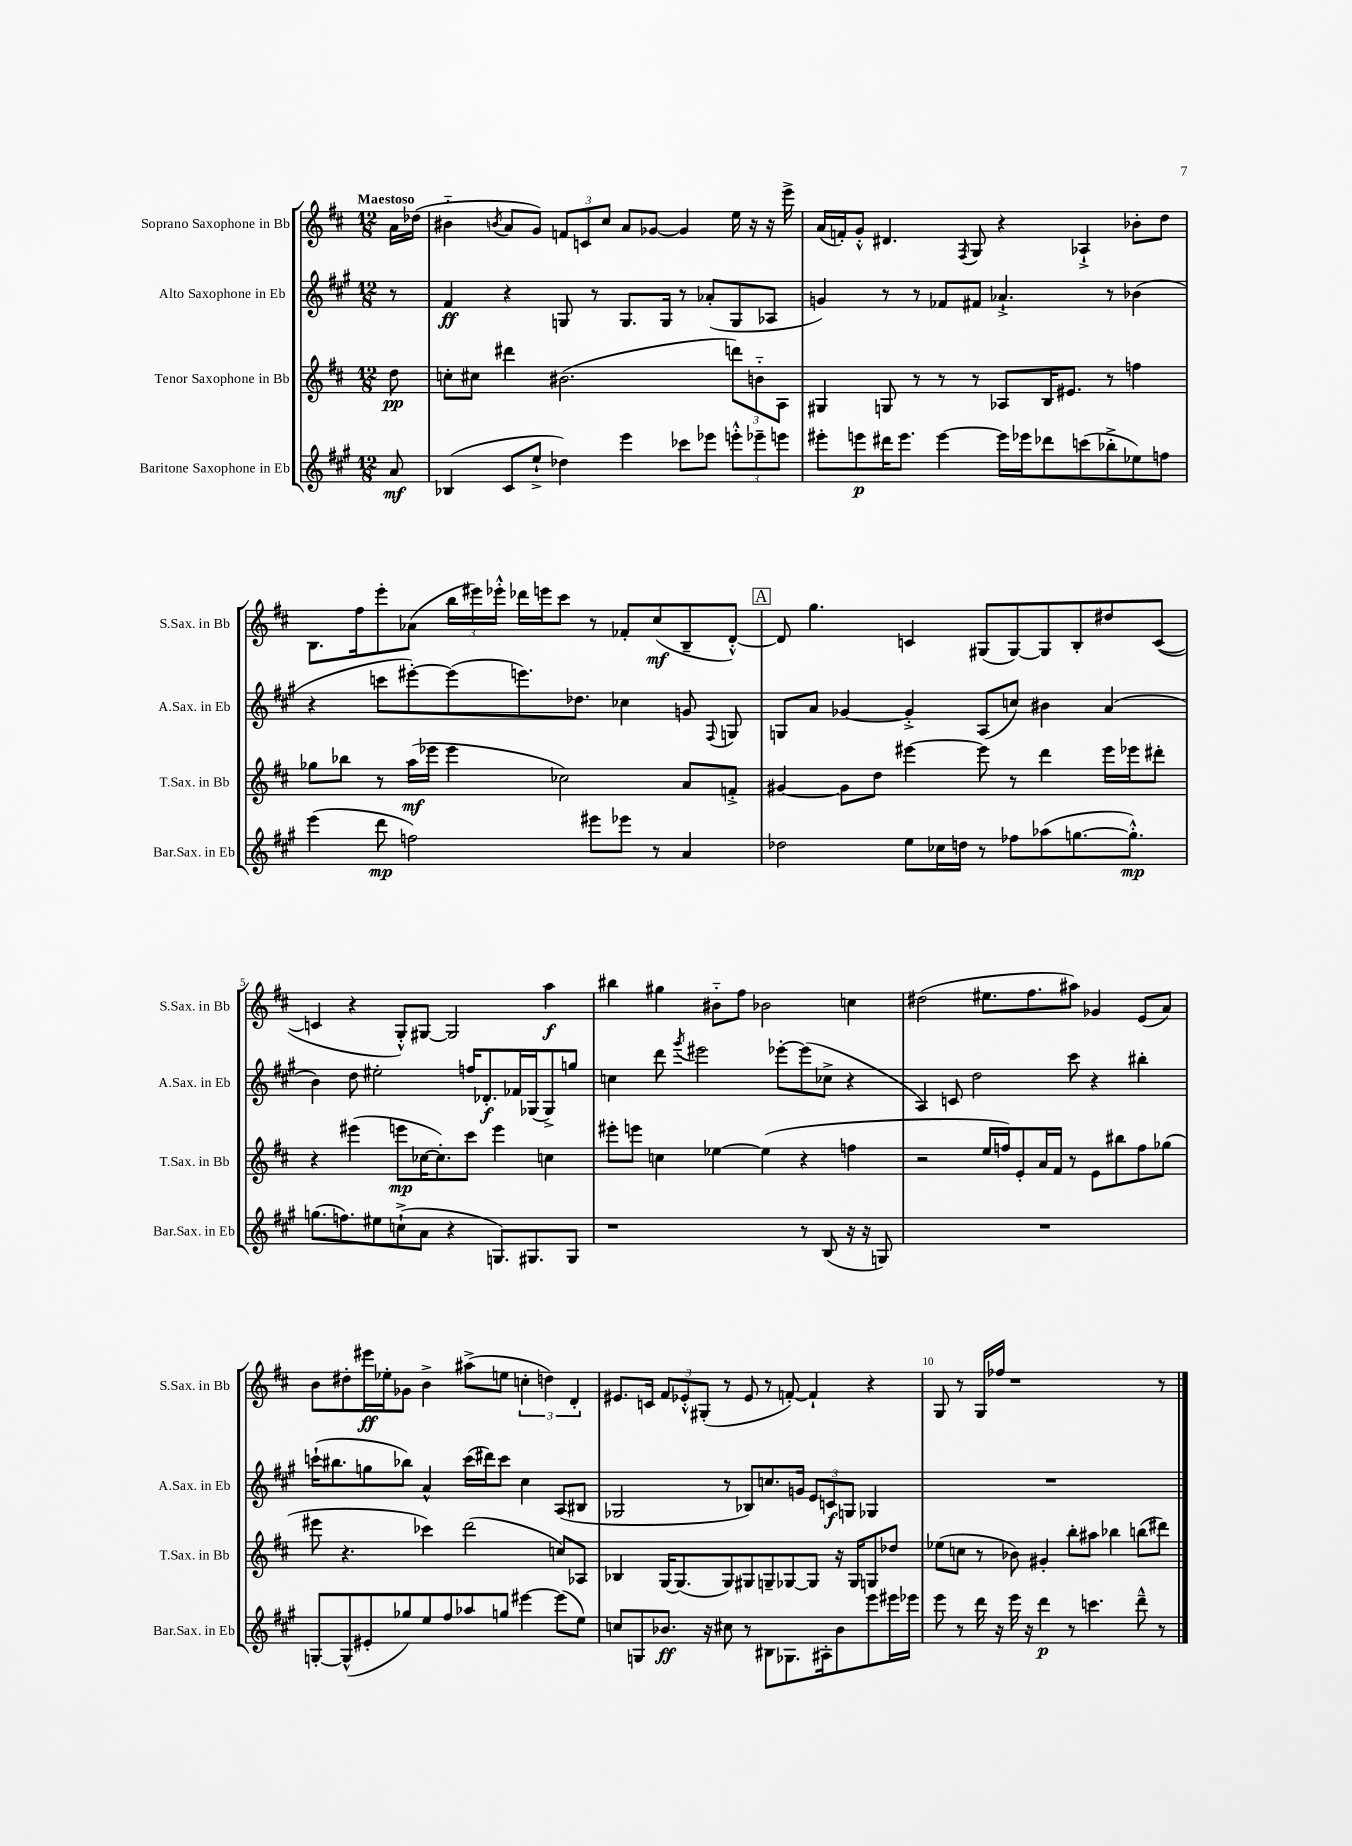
<<
\new StaffGroup <<
\new Staff = "s0" \with { instrumentName = "Soprano Saxophone in Bb" shortInstrumentName = "S.Sax. in Bb" } {
    \clef treble \key d \major \numericTimeSignature \time 12/8 \partial 8 \tempo "Maestoso"
    \autoBeamOff a'16[ des''16]( |
    bis'4-_ \acciaccatura { b'8 } a'8[ g'8]) \tuplet 3/2 { f'8[ c'8 cis''8] } a'8[ ges'8]~ ges'4 e''16 r16 r16 e'''16-> |
    a'16[( f'16-.) g'8]-.-^ dis'4. \acciaccatura { fis8 } g8 r4 aes4-!-> bes'8[-. d''8] |
    b8.[ fis''16 e'''8-. aes'8]( \tuplet 3/2 { b''16[ eis'''16) ees'''16]-.-^ } des'''16[ e'''16 cis'''8] r8 fes'8[-. cis''8\mf( b8-- d'8]~-.-^) |
    \mark \markup { \box "A" } d'8 g''4. c'4 gis8[( gis8~) gis8 b8-. dis''8 c'8]~( |
    c'4 r4 g8[-.-^) gis8]~ gis2 a''4\f |
    bis''4 gis''4 bis'8[-_ fis''8] bes'2 c''4 |
    dis''2( eis''8.[ fis''8. ais''8]) ges'4 e'8[( a'8]) |
    b'8[ dis''8-. eis'''16\ff ees''16-. ges'8] b'4-> ais''8[->( e''8] \tuplet 3/2 { c''4-. d''4) d'4-. } |
    eis'8.[ c'16] \tuplet 3/2 { fis'8[ ees'8-.-^ gis8]-.( } r8 ees'8 r8 f'8~-.) f'4-! r4 |
    g8 r8 g16[ fes''16] r1 r8 \bar "|." |
}
\new Staff = "s1" \with { instrumentName = "Alto Saxophone in Eb" shortInstrumentName = "A.Sax. in Eb" } {
    \clef treble \key a \major \numericTimeSignature \time 12/8 \partial 8
    \autoBeamOff r8 |
    fis'4\ff r4 g8 r8 g8.[ g16] r8 aes'8[-.( g8 aes8] |
    g'4) r8 r8 fes'8[ fis'8] aes'4.-!-> r8 bes'4( |
    r4 c'''8[ eis'''8~-.) eis'''8( e'''8.) des''8.] ces''4 g'8 \appoggiatura { fis8 } g8 |
    \mark \markup { \box "A" } g8[ a'8] ges'4~ ges'4-.-> a8[( c''8]) bis'4 a'4( |
    b'4) d''8 eis''2-. f''16[ des'8.-.\f fes'16 ges16( ges8->) g''8] |
    c''4 d'''8 \acciaccatura { gis'''8 } eis'''2 ees'''8[~-. ees'''8( ces''8]-> r4 |
    a4) c'8 d''2 cis'''8 r4 bis''4-. |
    c'''16[-!( bis''8. g''8 bes''8]) a'4-^ c'''16[( dis'''16) c'''8] cis''4 a8[( bis8] |
    ges2 r8 bes8[) c''8. g'16] \tuplet 3/2 { e'8[ c'8\f g8] } ges4 |
    R1. \bar "|." |
}
\new Staff = "s2" \with { instrumentName = "Tenor Saxophone in Bb" shortInstrumentName = "T.Sax. in Bb" } {
    \clef treble \key d \major \numericTimeSignature \time 12/8 \partial 8
    \autoBeamOff d''8\pp |
    c''8[-. cis''8] dis'''4 bis'2.( \tuplet 3/2 { d'''8[) b'8-_ a8] } |
    gis4 g8 r8 r8 r8 aes8[ b16 eis'8.] r8 f''4 |
    ges''8[ bes''8] r8 a''16[\mf( ees'''16] ees'''4 ces''2) a'8[ f'8]-.-> |
    \mark \markup { \box "A" } gis'4~ gis'8[ d''8] eis'''4~ eis'''8 r8 d'''4 eis'''16[ ees'''16 dis'''8]-. |
    r4 eis'''4( e'''8[\mp ces''16~ ces''8.-.) cis'''8] e'''4 c''4 |
    eis'''8[-. e'''8] c''4 ees''4~ ees''4( r4 f''4 |
    r2 e''16[ f''16) e'8-. a'16 fis'16] r8 e'8[ bis''8 f''8 ges''8]( |
    eis'''8 r4. ces'''4) d'''2( c''8[) aes8] |
    bes4 g16[~ g8.( g8) gis8 g8-- ges8~ ges8] r16 ges16[ g8 des''8] |
    ees''8[( c''8] r8 bes'8) gis'4-. b''8[-. ais''8] bes''4 b''8[( dis'''8]) \bar "|." |
}
\new Staff = "s3" \with { instrumentName = "Baritone Saxophone in Eb" shortInstrumentName = "Bar.Sax. in Eb" } {
    \clef treble \key a \major \numericTimeSignature \time 12/8 \partial 8
    \autoBeamOff a'8\mf |
    bes4( cis'8[ e''8]-!-> des''4) e'''4 ces'''8[ ees'''8] \tuplet 3/2 { e'''8[-.-^ ees'''8-- e'''8] } |
    eis'''8[-. e'''8\p dis'''16 e'''8.] e'''4~ e'''16[ ees'''16 des'''8 c'''8( bes''8-.-> ees''8) f''8] |
    e'''4( d'''8\mp f''2) eis'''8[ ees'''8] r8 a'4 |
    \mark \markup { \box "A" } des''2 e''8[ ces''16 d''16] r8 fes''8[ aes''8( g''8.~ g''8.]-.-^\mp) |
    g''8.[( f''8.) eis''8 c''8-!->( a'8] r4 g8.[) gis8. gis8] |
    r1 r8 b8( r16 r16 g8) |
    R1. |
    g8[~-. g8-^( eis'8-. ges''8) e''8 fis''8 aes''8 g''8] eis'''4~ eis'''8[( e''8]) |
    c''8[ g8 bes'8.]\ff r16 cis''8 r8 bis8[ ges8. ais16-. bes'8 e'''8 eis'''16 ees'''16] |
    e'''8 r8 d'''16 r16 e'''16 r16 d'''4\p r8 c'''4. d'''8---^ r8 \bar "|." |
}
>>
>>
\layout { \context { \Score \override BarNumber.break-visibility = ##(#f #t #t) barNumberVisibility = #(every-nth-bar-number-visible 5) } }
